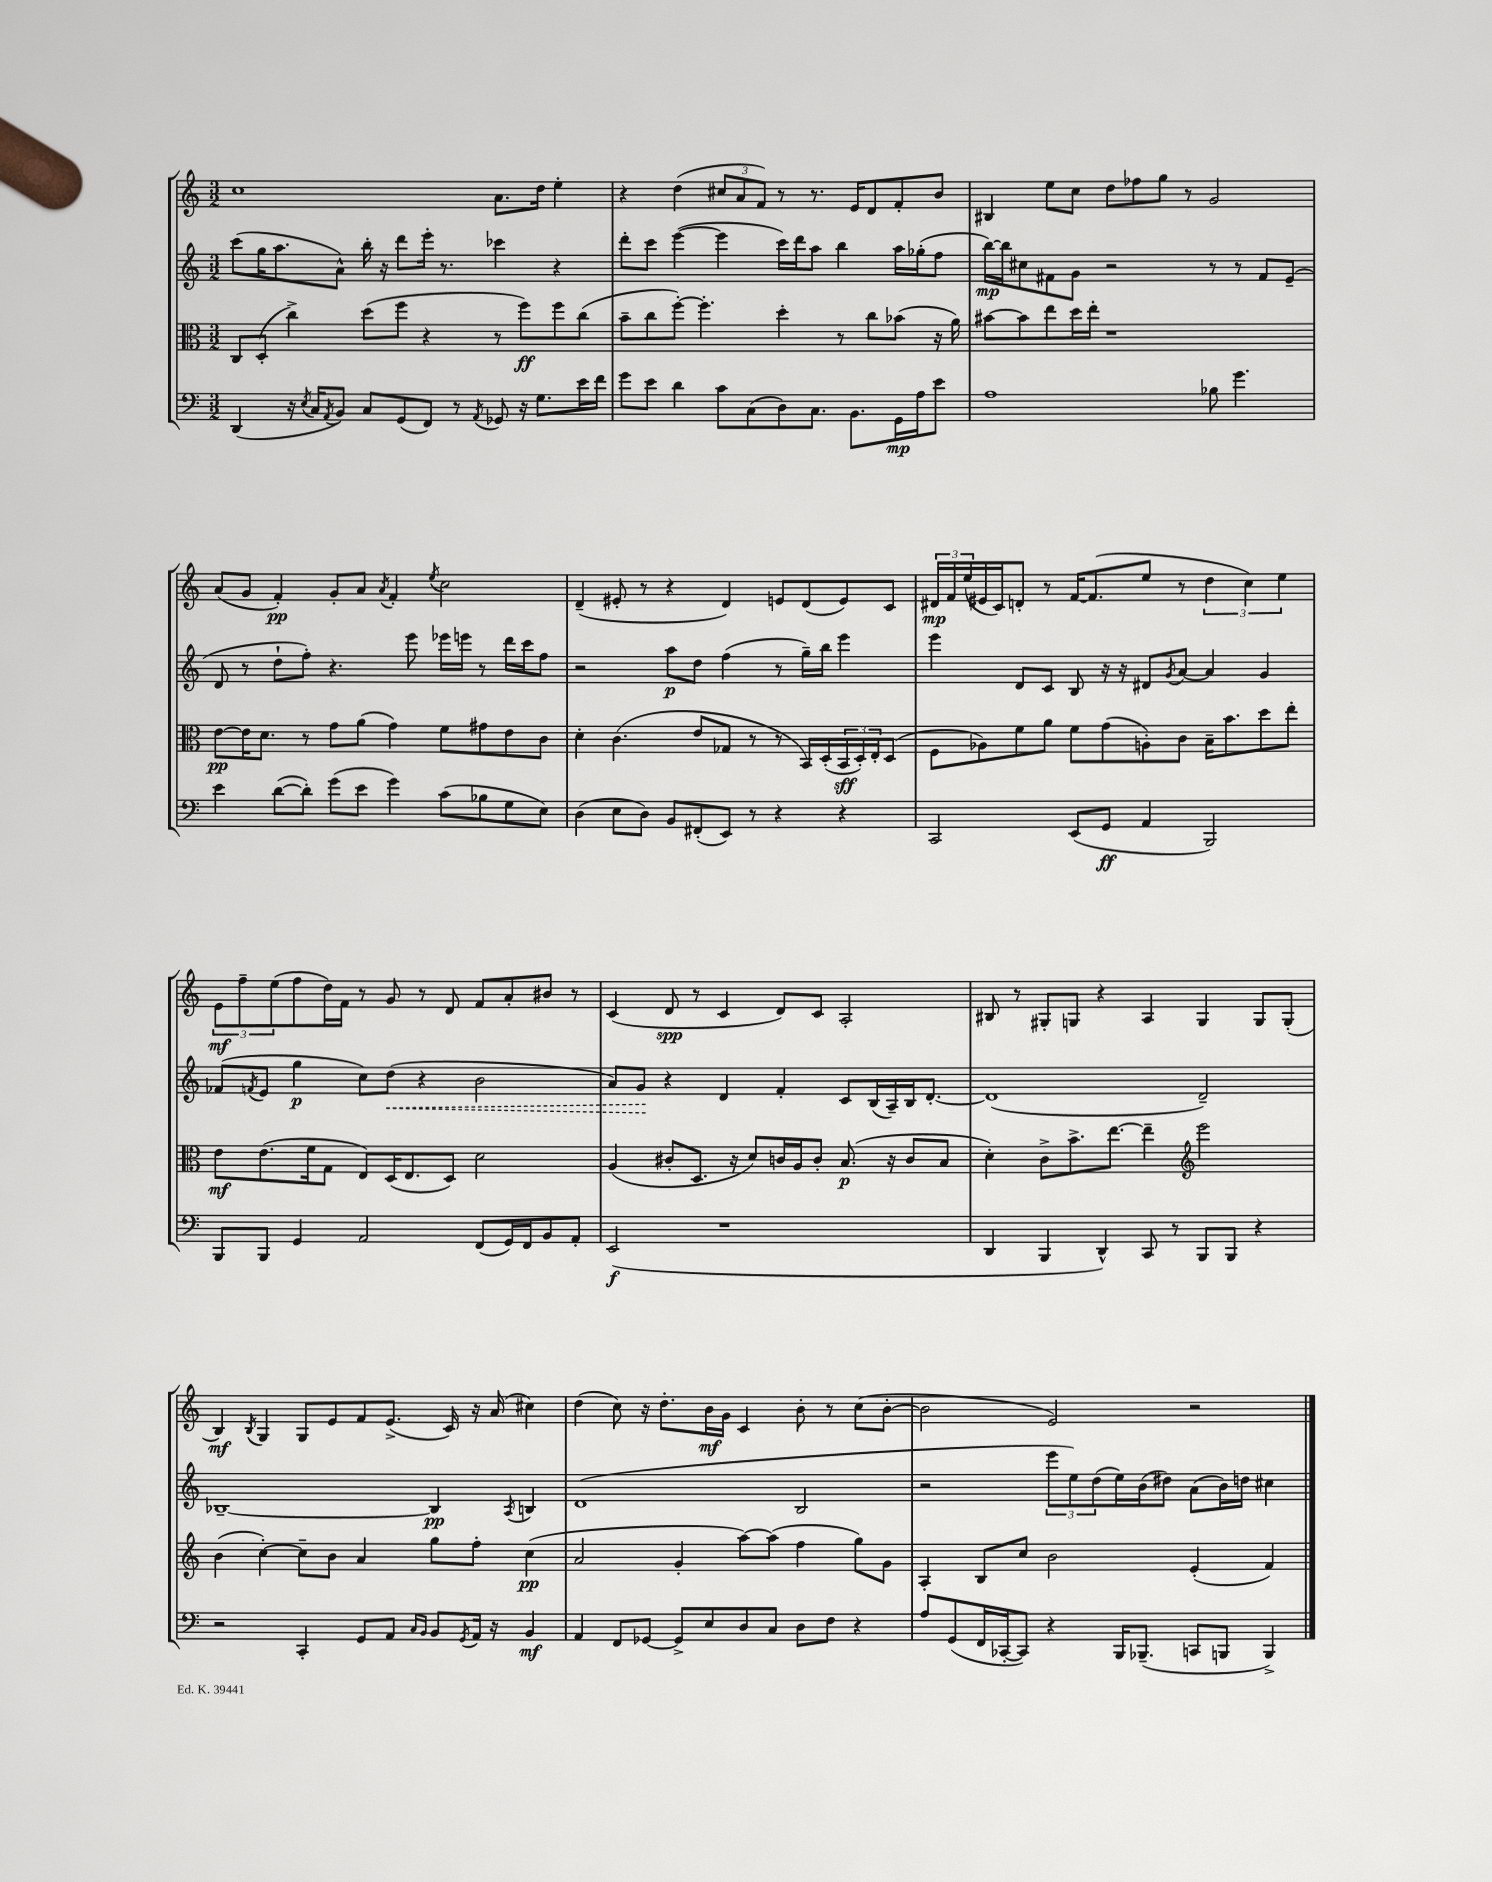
<<
\new StaffGroup <<
\new Staff = "s0" {
    \clef treble \key c \major \numericTimeSignature \time 3/2
    c''1 a'8. d''16 e''4-. |
    r4 d''4( \tuplet 3/2 { cis''8 a'8 f'8) } r8 r8. e'16 d'8 f'8-. b'8 |
    bis4 e''8 c''8 d''8 fes''8 g''8 r8 g'2 |
    a'8( g'8 f'4-.\pp) g'8-. a'8 \acciaccatura { a'8 } f'4-. \acciaccatura { e''8 } c''2 |
    d'4--( eis'8-. r8 r4 d'4) e'8 d'8( e'8) c'8 |
    \tuplet 3/2 { dis'16\mp f'16 e''16( } eis'16 c'16) d'8-. r8 f'16~ f'8.( e''8 r8 \tuplet 3/2 { d''4 c''4) e''4 } |
    \tuplet 3/2 { e'8\mf f''8-- e''8( } f''8 d''16) f'16 r8 g'8 r8 d'8 f'8 a'8-. bis'8 r8 |
    c'4( d'8\spp r8 c'4 d'8) c'8 a2-. |
    bis8 r8 gis8-. g8 r4 a4 g4 g8 g8-.( |
    b4\mf) \acciaccatura { b8 } g4 g8 e'8 f'8 e'8.->( c'16) r16 a'16( cis''4) |
    d''4( c''8) r16 d''8.-. b'16\mf g'16 c'4 b'8-. r8 c''8( b'8~-. |
    b'2 e'2) r2 \bar "|." |
}
\new Staff = "s1" {
    \clef treble \key c \major \numericTimeSignature \time 3/2
    c'''8( g''16 a''8. a'8-^) b''16-. r16 d'''8 e'''16-. r8. ces'''4 r4 |
    d'''8-. c'''8 e'''4~( e'''4 c'''16) d'''16 a''8 b''4 a''16 ges''16-.( f''8 |
    b''16~\mp) b''16 cis''8 fis'8 g'8 r2 r8 r8 fis'8 e'8--( |
    d'8 r8 d''8-! f''8-.) r4. e'''8 ees'''16 e'''16 r8 d'''16 c'''16 f''8 |
    r2 a''8\p d''8 f''4( r8 g''16--) b''16 e'''4 |
    e'''4 d'8 c'8 b8 r16 r16 dis'8 \acciaccatura { g'8 } a'8~ a'4 g'4 |
    fes'8( \acciaccatura { f'8 } e'8 g''4\p c''8) \once \override Hairpin.style = #'dashed-line d''8\<( r4 b'2 |
    a'8) g'8\! r4 d'4 f'4-. c'8 b16( a16--) b16 d'8.~-. |
    d'1( d'2--) |
    bes1~-- bes4\pp \acciaccatura { a8 } b4 |
    d'1( b2 |
    r2 \tuplet 3/2 { e'''8 e''8) d''8( } e''16) b'16( dis''8) a'8( b'16) d''16 cis''4 \bar "|." |
}
\new Staff = "s2" {
    \clef alto \key c \major \numericTimeSignature \time 3/2
    c8 d8-.( c''4->) d''8( f''8 r4 r8 f''8\ff) f''8 c''8( |
    b'8-- c''8 f''8~-.) f''4.-. d''4-. r8 c''8 bes'8( r16 a'16) |
    bis'8~ bis'8 e''8 d''16 e''16-. r1 |
    e'8~\pp e'16 d'8. r8 g'8 a'8( g'4) f'8 gis'8 e'8 c'8 |
    d'4-. c'4.( e'8 ges8 r8 r8 b,16) d16-.( \tuplet 3/2 { b,16\sff d16-.) e16-. } d8( |
    f8 aes8) f'8 a'8 f'8 g'8( a8-.) c'8 b16-- b'8. d''8 e''8-. |
    e'8\mf e'8.( f'16 g8 e8) d16( e8. d8) d'2 |
    a4( cis'8-. d8. r16 d'8) c'16 a16 c'8-. b8.\p( r16 c'8 b8 |
    d'4-.) c'8-> b'8.-> e''8.~ e''4-- \clef treble e'''2 |
    b'4( c''4~-.) c''8-- b'8 a'4 g''8 f''8-. c''4\pp( |
    a'2 g'4-. a''8~) a''8( f''4 g''8) g'8 |
    a4-. b8 c''8 b'2 e'4-.( f'4) \bar "|." |
}
\new Staff = "s3" {
    \clef bass \key c \major \numericTimeSignature \time 3/2
    d,4( r16 \acciaccatura { e8 } c16 \acciaccatura { a,8 } b,8) c8 g,8( f,8) r8 \acciaccatura { a,8 } ges,8 r16 g8. e'16 f'16 |
    g'8 e'8 d'4 c'8 c8( d8) c8. b,8. g,16\mp a16 e'8 |
    a1 bes8 g'4. |
    e'4 d'8~( d'8-.) g'8( e'8 g'4) c'8( bes8 g8 e8) |
    d4( e8 d8) b,8 fis,8-.( e,8) r8 r4 r4 |
    c,2 e,8( g,8\ff a,4 b,,2) |
    b,,8 b,,8 g,4 a,2 f,8( g,16) f,16 b,8 a,8-. |
    e,2\f( r1 |
    d,4 b,,4 d,4-^) c,8 r8 b,,8 b,,8 r4 |
    r2 c,4-. g,8 a,8 \grace { c16 b,16 } b,8 \acciaccatura { g,8 } a,16 r16 b,4\mf |
    a,4 f,8 ges,8~ ges,8-> e8 d8 c8 d8 f8 r4 |
    a8 g,8( f,16 ces,16~-. ces,8) r4 b,,16 bes,,8.--( c,8 b,,8 b,,4->) \bar "|." |
}
>>
>>
\layout { \context { \Score \remove "Bar_number_engraver" } }
